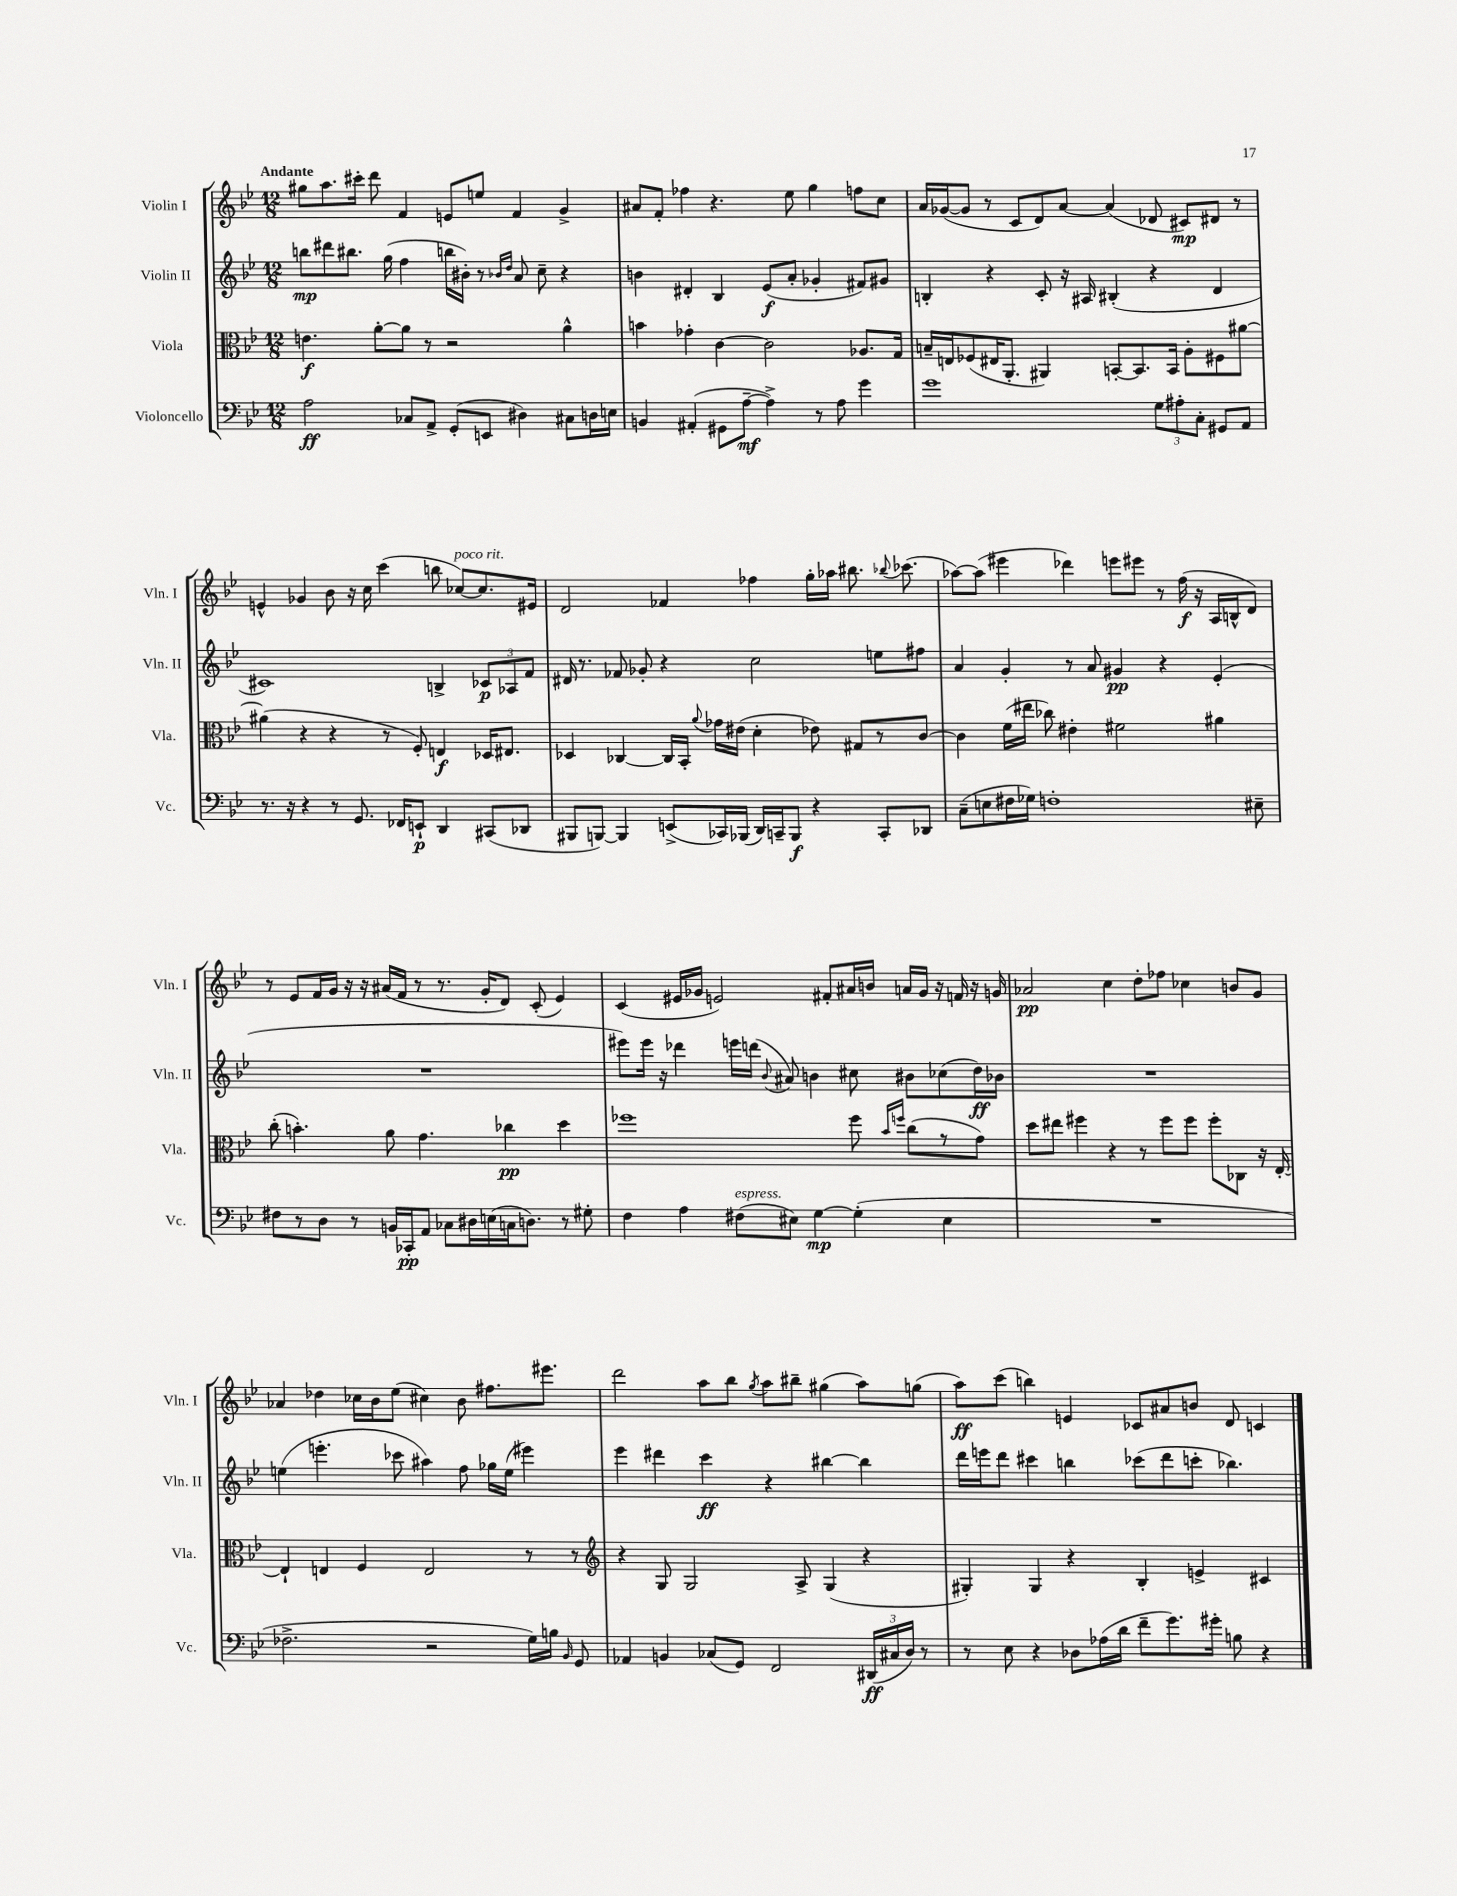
<<
\new StaffGroup <<
\new Staff = "s0" \with { instrumentName = "Violin I" shortInstrumentName = "Vln. I" } {
    \clef treble \key bes \major \numericTimeSignature \time 12/8 \tempo "Andante"
    \autoBeamOff gis''8[ a''8. cis'''16]-. d'''8 f'4 e'8[ e''8] f'4 g'4-> |
    ais'8[ f'8]-. fes''4 r4. ees''8 g''4 f''8[ c''8] |
    a'16[ ges'16~( ges'8] r8 c'8[ d'8) a'8]~ a'4( des'8 cis'8[\mp) dis'8] r8 |
    e'4-^ ges'4 bes'8 r16 c''16 c'''4( b''8 ces''8[~^\markup { \italic "poco rit." }) ces''8. eis'16] |
    d'2 fes'4 fes''4 g''16[-. aes''16] bis''8. \appoggiatura { bes''8 } ces'''8.( |
    aes''8[~) aes''8]( eis'''4 des'''4) e'''8[ eis'''8] r8 f''16\f( r16 a16[ b16-^ d'8]) |
    r8 ees'8[ f'16 g'16] r16 r16 ais'16[( f'16] r8 r8. g'16[-. d'8]) c'8-.( ees'4) |
    c'4( eis'16[ ges'16] e'2) fis'8[-. ais'16 b'16] a'16[ ges'16] r16 f'16 r16 g'16 |
    aes'2\pp c''4 d''8[-. fes''8] ces''4 b'8[ g'8] |
    aes'4 des''4 ces''16[ bes'16 ees''8]( cis''4) bes'8 fis''8.[ eis'''8.] |
    d'''2 a''8[ bes''8] \acciaccatura { g''8 } a''8[ bis''8]-- gis''4( a''8[) g''8]( |
    a''8[\ff) c'''8]( b''4) e'4 ces'8[ ais'8 b'8] d'8 c'4 \bar "|." |
}
\new Staff = "s1" \with { instrumentName = "Violin II" shortInstrumentName = "Vln. II" } {
    \clef treble \key bes \major \numericTimeSignature \time 12/8
    \autoBeamOff b''8[\mp dis'''8 bis''8.] g''16( f''4 b''16[ bis'16]-.) r8 \grace { bes'16[ d''16] } a'8 c''8-- r4 |
    b'4 dis'4-. bes4 ees'8[\f( a'8]-. ges'4-. fis'8[) gis'8] |
    b4-. r4 c'8-. r16 ais16 bis4-.( r4 d'4 |
    cis'1) b4-> \tuplet 3/2 { ces'8[\p aes8 f'8] } |
    dis'16 r8. fes'8 ges'8-. r4 c''2 e''8[ fis''8] |
    a'4 g'4-. r8 a'8 gis'4\pp r4 ees'4-.( |
    R1. |
    eis'''8[) eis'''16] r16 des'''4 e'''16[ d'''16]( \appoggiatura { bes'8 } ais'8) b'4 cis''8 bis'8[ ces''8( d''16\ff) bes'16] |
    R1. |
    e''4( e'''4.-. ces'''8 ais''4) f''8 ges''16[ e''16]( eis'''4) |
    ees'''4 dis'''4 c'''4\ff r4 bis''4~ bis''4 |
    d'''16[ e'''16 d'''8] cis'''4 b''4 ces'''8[( d'''8 c'''8]-. bes''4.) \bar "|." |
}
\new Staff = "s2" \with { instrumentName = "Viola" shortInstrumentName = "Vla." } {
    \clef alto \key bes \major \numericTimeSignature \time 12/8
    \autoBeamOff e'4.\f a'8[~-. a'8] r8 r2 a'4-^ |
    b'4 ges'4-. c'4~ c'2 aes8.[ g16] |
    b16[-- e16 fes8( eis16 a,8.]-. ais,4) b,8[~-. b,8. b,16] a8[-. fis8 ais'8]~ |
    ais'4( r4 r4 r8 f8-.) e4\f des16[ eis8.] |
    des4 ces4~ ces16[ bes,16]-. \appoggiatura { a'8 } ges'16[ eis'16]( d'4-. ees'8) gis8[ r8 c'8]~ |
    c'4 f'16[( eis''16] ces''8) eis'4-. fis'2 ais'4 |
    c''8-.( b'4.-.) a'8 g'4. ces''4\pp d''4 |
    fes''1 fes''8 \grace { bes'16[ f''16] } c''8[( r8 g'8]) |
    d''8[ eis''8] fis''4 r4 r8 fis''8[ fis''8] fis''8[-. ces8] r16 ees16~-. |
    ees4-! e4 f4 e2 r8 r8 |
    \clef treble r4 g8 g2 a8-> g4( r4 |
    gis4-.) gis4 r4 bes4-. e'4-> cis'4 \bar "|." |
}
\new Staff = "s3" \with { instrumentName = "Violoncello" shortInstrumentName = "Vc." } {
    \clef bass \key bes \major \numericTimeSignature \time 12/8
    \autoBeamOff a2\ff ces8[ a,8]-> g,8[-.( e,8] dis4) cis8[ d16 e16] |
    b,4 ais,4-.( gis,8[ a8]~--\mf a4->) r8 a8 g'4 |
    g'1 \tuplet 3/2 { g8[ ais8-. c8]-. } gis,8[ a,8] |
    r8. r16 r4 r8 g,8. fes,16[ e,8]-!\p d,4 cis,8[( des,8] |
    bis,,8[ b,,8]~) b,,4 e,8[->( ces,16) bes,,16]( d,16[) c,16-- bes,,8]\f r4 c,8[-. des,8] |
    c8[--( e8 fis16 ges16]) f1-. eis8-- |
    fis8[ r8 d8] r8 b,16[ ces,16-.\pp a,8] ces8[ dis16 e16( c16 d8.]) r8 gis8-. |
    f4 a4 fis8[^\markup { \italic "espress." }( eis8]) g4~\mp g4-.( eis4 |
    R1. |
    fes2.-> r2 g16[) b16] \grace { bes,16 } g,8 |
    aes,4 b,4 ces8[( g,8]) f,2 \tuplet 3/2 { dis,16[\ff( cis16 d16]) } r8 |
    r8 ees8 r4 des8[ aes16( d'16] f'8[-- g'8.) gis'16]-. b8 r4 \bar "|." |
}
>>
>>
\layout { \context { \Score \remove "Bar_number_engraver" } }
